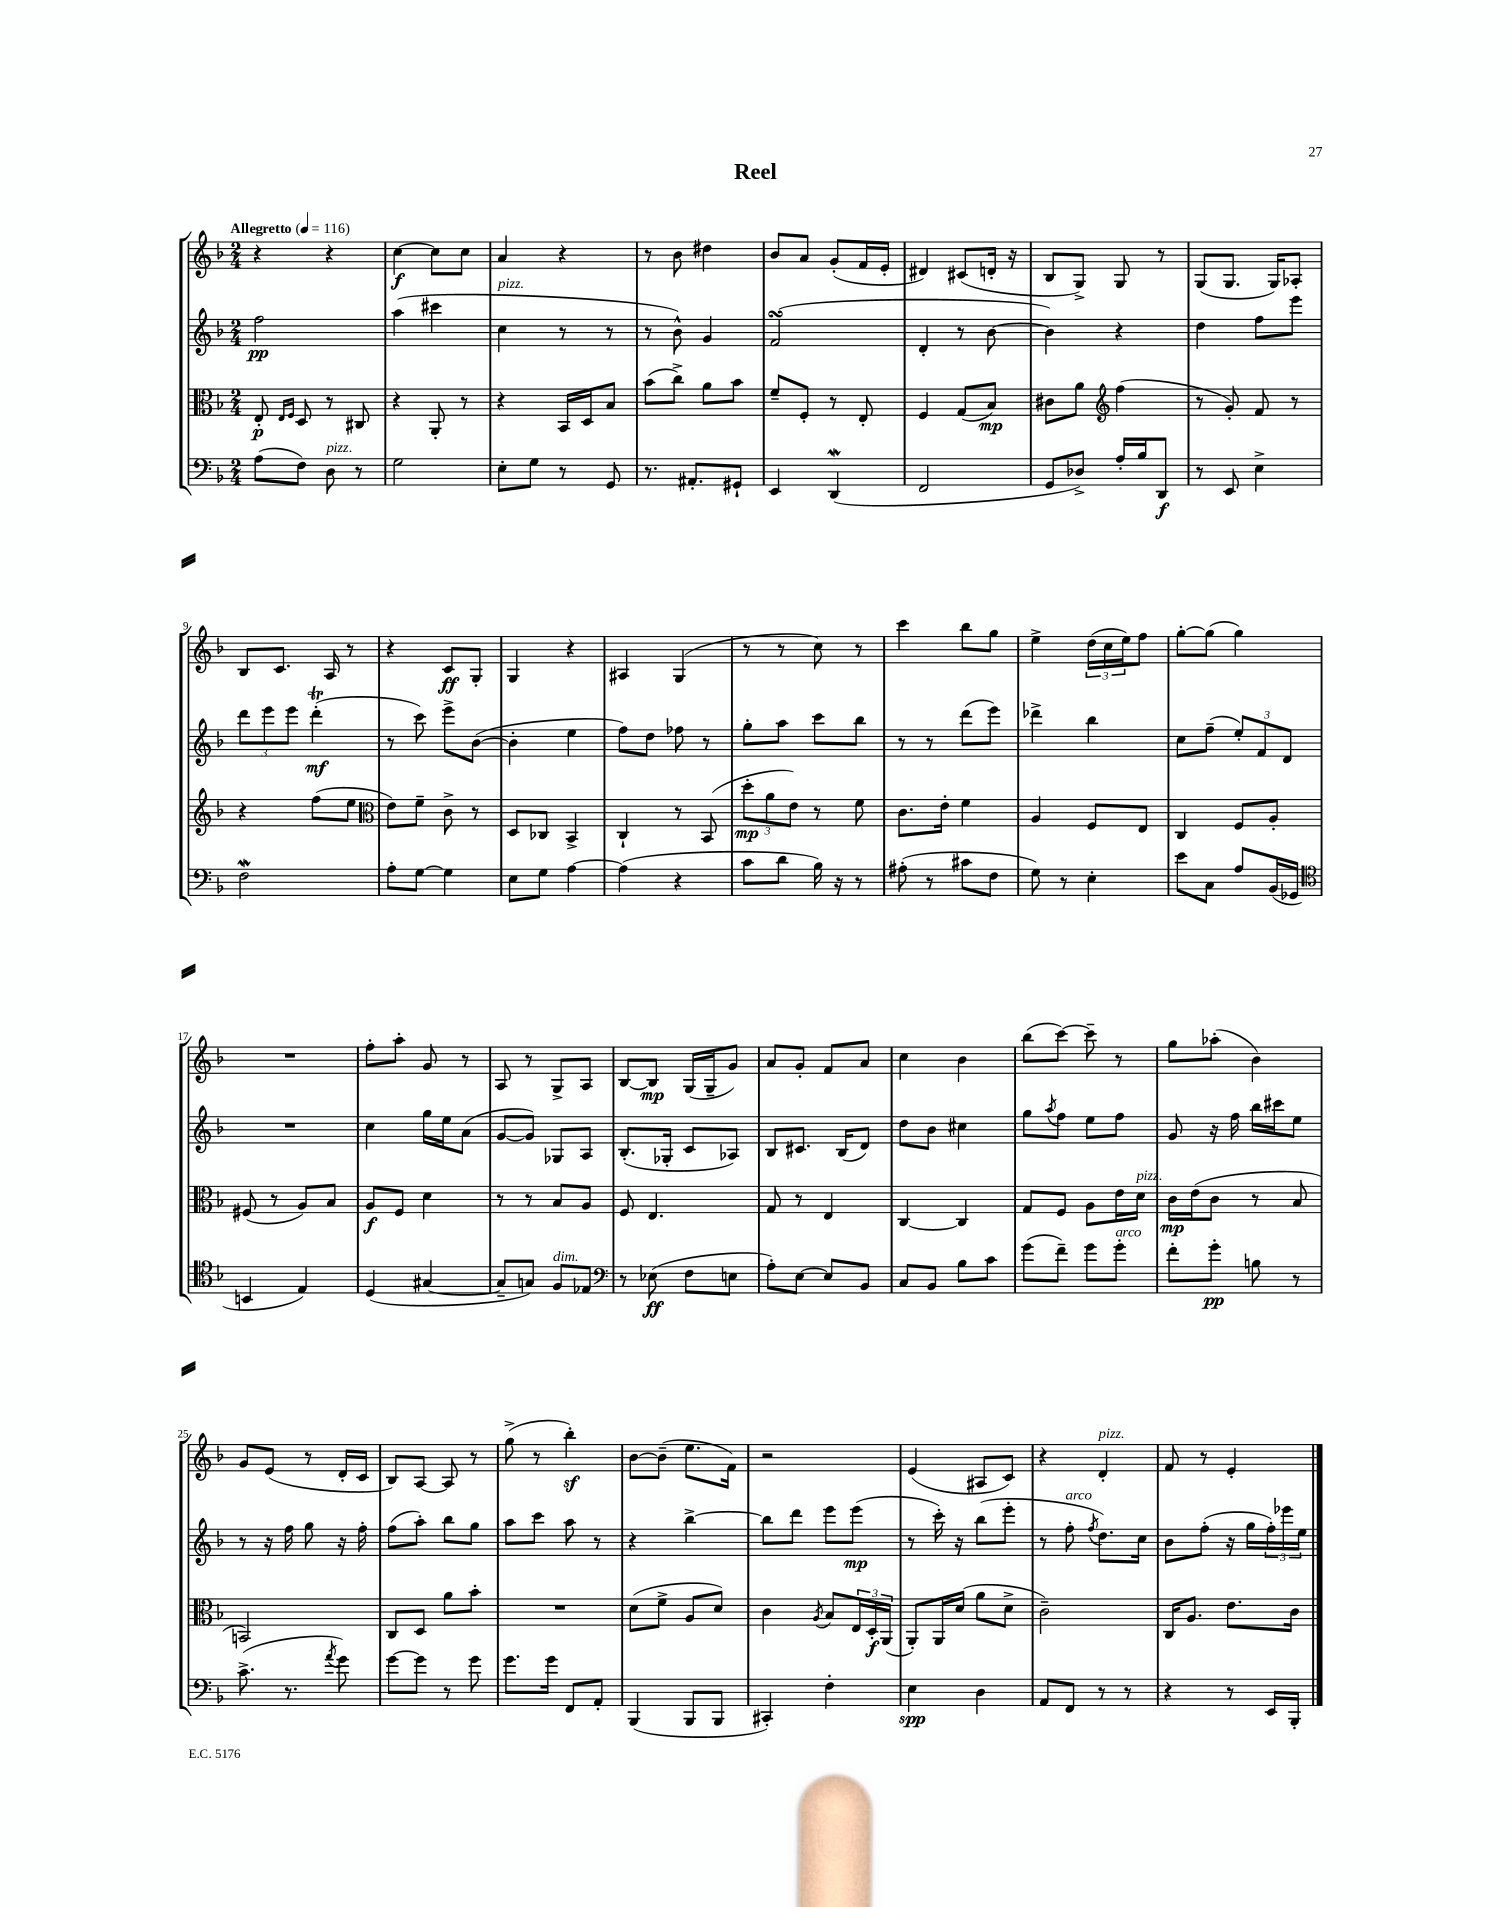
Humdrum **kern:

**kern	**kern	**kern	**kern
*staff4	*staff3	*staff2	*staff1
*clefF4	*clefC3	*clefG2	*clefG2
*k[b-]	*k[b-]	*k[b-]	*k[b-]
*M2/4	*M2/4	*M2/4	*M2/4
*MM116	*MM116	*MM116	*MM116
(8A\L	8E'/	2ff\	4r
.	16qqE/LL	.	.
.	16qqF/JJ	.	.
8F\J)	8D/	.	.
8D\	8r	.	4r
8r	8C#/	.	.
=	=	=	=
2G\	4r	(4aa\	[4cc\
.	8AA'/	4ccc#\	8cc\]L
.	8r	.	8cc\J
=	=	=	=
8E'\L	4r	4cc\	4a/
8G\J	.	.	.
8r	16BB-/LL	8r	4r
.	16D/J	.	.
8GG/	8B-/J	8r	.
=	=	=	=
8.r	(8b-\L	8r	8r
.	8cc^\J)	8b-^^\)	8b-\
8.AA#'/L	.	.	.
.	8a\L	4g/	4dd#\
8GG#`/J	8b-\J	.	.
=	=	=	=
4EE/	8f~/L	(2f/	8b-/L
.	8F'/J	.	8a/J
(4DD/	8r	.	(8g'/L
.	8E'/	.	16f/L
.	.	.	16e'/JJ
=	=	=	=
2FF/	4F/	4d'/	4d#/)
.	(8G/L	8r	(8c#/L
.	8B-/J)	[8b-\	16d'/Jk
.	.	.	16r
=	=	=	=
8GG/L	8c#\L	4b-\])	8B-/L
8D-^/J)	8a\J	.	8G^/J)
*	*clefG2	*	*
16A'/LL	(4ff\	4r	8G/
16B-/J	.	.	.
8DD/J	.	.	8r
=	=	=	=
8r	8r	4dd\	(8G/L
8EE/	8g'/)	.	8.G/J
4E^\	8f/	8ff\L	.
.	.	.	16G/LK)
.	8r	8eee\J	8A-'/J
=	=	=	=
2F\	4r	12ddd\L	8B-/L
.	.	12eee\	.
.	.	.	8.c/J
.	.	12eee\J	.
.	(8ff\L	(4ddd'\	.
.	.	.	16A/
.	8ee\J	.	8r
=	=	=	=
*	*clefC3	*	*
8A'\L	8e\L)	8r	4r
[8G\J	8f~\J	8ccc\)	.
4G\]	8c^\	8eee^\L	8c/L
.	8r	([8b-\J	8G'/J
=	=	=	=
8E\L	8D/L	4b-'\]	4G/
8G\J	8C-/J	.	.
[4A\	4BB-^/	4ee\	4r
=	=	=	=
(4A\]	4C`/	8ff\L)	4A#/
.	.	8dd\J	.
4r	8r	8ff-\	(4G/
.	(8BB-/	8r	.
=	=	=	=
8c\L	12dd'\L	8gg'\L	8r
.	12a\	.	.
8d\J	.	8aa\J	8r
.	12e\J)	.	.
16B-\)	8r	8ccc\L	8cc\)
16r	.	.	.
8r	8f\	8bb-\J	8r
=	=	=	=
(8A#'\	8.c\L	8r	4ccc\
8r	.	8r	.
.	16e'\Jk	.	.
8c#\L	4f\	(8ddd\L	8bb-\L
8F\J	.	8eee\J)	8gg\J
=	=	=	=
8G\)	4A/	4ddd-^\	4ee^\
8r	.	.	.
4E'\	8F/L	4bb-\	(24dd\LL
.	.	.	24cc\
.	.	.	24ee\J)
.	8E/J	.	8ff\J
=	=	=	=
8e\L	4C/	8cc\L	[8gg'\L
8C\J	.	(8ff~\J	(8gg\]J
8A/L	8F/L	12ee'/L)	4gg\)
.	.	12f/	.
(16BB-/L	8A'/J	.	.
.	.	12d/J	.
16GG-/JJ	.	.	.
=	=	=	=
*clefC4	*	*	*
4BB/	(8F#/	2r	2r
.	8r	.	.
4E/)	8A/L)	.	.
.	8B-/J	.	.
=	=	=	=
(4D/	8A/L	4cc\	8ff'\L
.	8F/J	.	8aa'\J
[4G#/	4d\	16gg\LL	8g/
.	.	16ee\J	.
.	.	(8a\J	8r
=	=	=	=
8G#~/]L	8r	[8g/L	8A/
8G/J)	8r	8g/]J)	8r
8F/L	8B-/L	8G-/L	8G^/L
8E-/J	8A/J	8A/J	8A/J
=	=	=	=
*clefF4	*	*	*
8r	8F/	(8.B-'/L	[8B-/L
(8E-\	4.E/	.	8B-/]J
.	.	16G-'/Jk	.
8F\L	.	8c/L	(16G/LL
.	.	.	16G~/J
8E\J	.	8A-/J)	8g/J)
=	=	=	=
8A'\L)	8G/	8B-/L	8a/L
[8E\J	8r	8.c#/J	8g'/J
8E/]L	4E/	.	8f/L
.	.	(16B-/LK	.
8BB-/J	.	8d/J)	8a/J
=	=	=	=
8C/L	[4C/	8dd\L	4cc\
8BB-/J	.	8b-\J	.
8B-\L	4C/]	4cc#\	4b-\
8c\J	.	.	.
=	=	=	=
(8g\L	8G/L	8gg\L	(8bb-\L
.	.	8qaa/	.
8f~\J)	8F/J	8ff\J	[8ccc\J)
8g\L	8A\L	8ee\L	8ccc~\]
8g'\J	16e\L	8ff\J	8r
.	16d\JJ	.	.
=	=	=	=
8f'\L	16c\LL	8g/	8gg\L
.	(16e\J	.	.
8g'\J	8c\J	16r	(8aa-'\J
.	.	16ff\	.
8B\	8r	16bb-\LL	4b-\)
.	.	16ccc#\J	.
8r	8B-/	8ee\J	.
=	=	=	=
(8.c^\	2BB/)	8r	8g/L
.	.	16r	(8e/J
8.r	.	16ff\	.
.	.	8gg\	8r
8qa/	.	.	.
8g\)	.	16r	16d'/LL
.	.	16ff'\	16c/JJ
=	=	=	=
[8g\L	8C/L	(8ff\L	8B-/L)
8g\]J	8D/J	8aa'\J)	[8A/J
8r	8a\L	8bb-\L	8A/]
8g\	8b-'\J	8gg\J	8r
=	=	=	=
8.g\L	2r	8aa\L	(8gg^\
.	.	8ccc\J	8r
16g\Jk	.	.	.
8FF/L	.	8aa\	4bb-'\)
8AA'/J	.	8r	.
=	=	=	=
(4BBB-/	(8d\L	4r	[8b-\L
.	8f^\J	.	(8b-~\]J
8BBB-/L	8A/L	[4bb-^\	8.ee\L
8BBB-/J	8d/J)	.	.
.	.	.	16f\Jk)
=	=	=	=
4CC#'/)	4c\	8bb-\]L	2r
.	.	8ddd\J	.
.	8qA/	.	.
4F'\	8B-/L	8eee\L	.
.	24E/L	(8eee\J	.
.	24D'/	.	.
.	(24AA/JJ	.	.
=	=	=	=
4E\	8AA'/L)	8r	(4e/
.	16AA/L	16ccc'\)	.
.	(16d/JJ	16r	.
4D\	8a\L	(8bb-\L	8A#/L
.	8d^\J	8eee'\J	8c/J)
=	=	=	=
8AA/L	2c~\)	8r	4r
8FF/J	.	8ff'\	.
.	.	8qff/	.
8r	.	8.dd\L)	4d'/
8r	.	.	.
.	.	16cc\Jk	.
=	=	=	=
4r	16C/LK	8b-\L	8f/
.	8.A/J	.	.
.	.	(8ff'\J	8r
8r	8.e\L	16r	4e'/
.	.	16gg\LL	.
16EE/LL	.	24ff'\)	.
.	.	24eee-\	.
16BBB-'/JJ	16c\Jk	.	.
.	.	24ee\JJ	.
==	==	==	==
*-	*-	*-	*-
